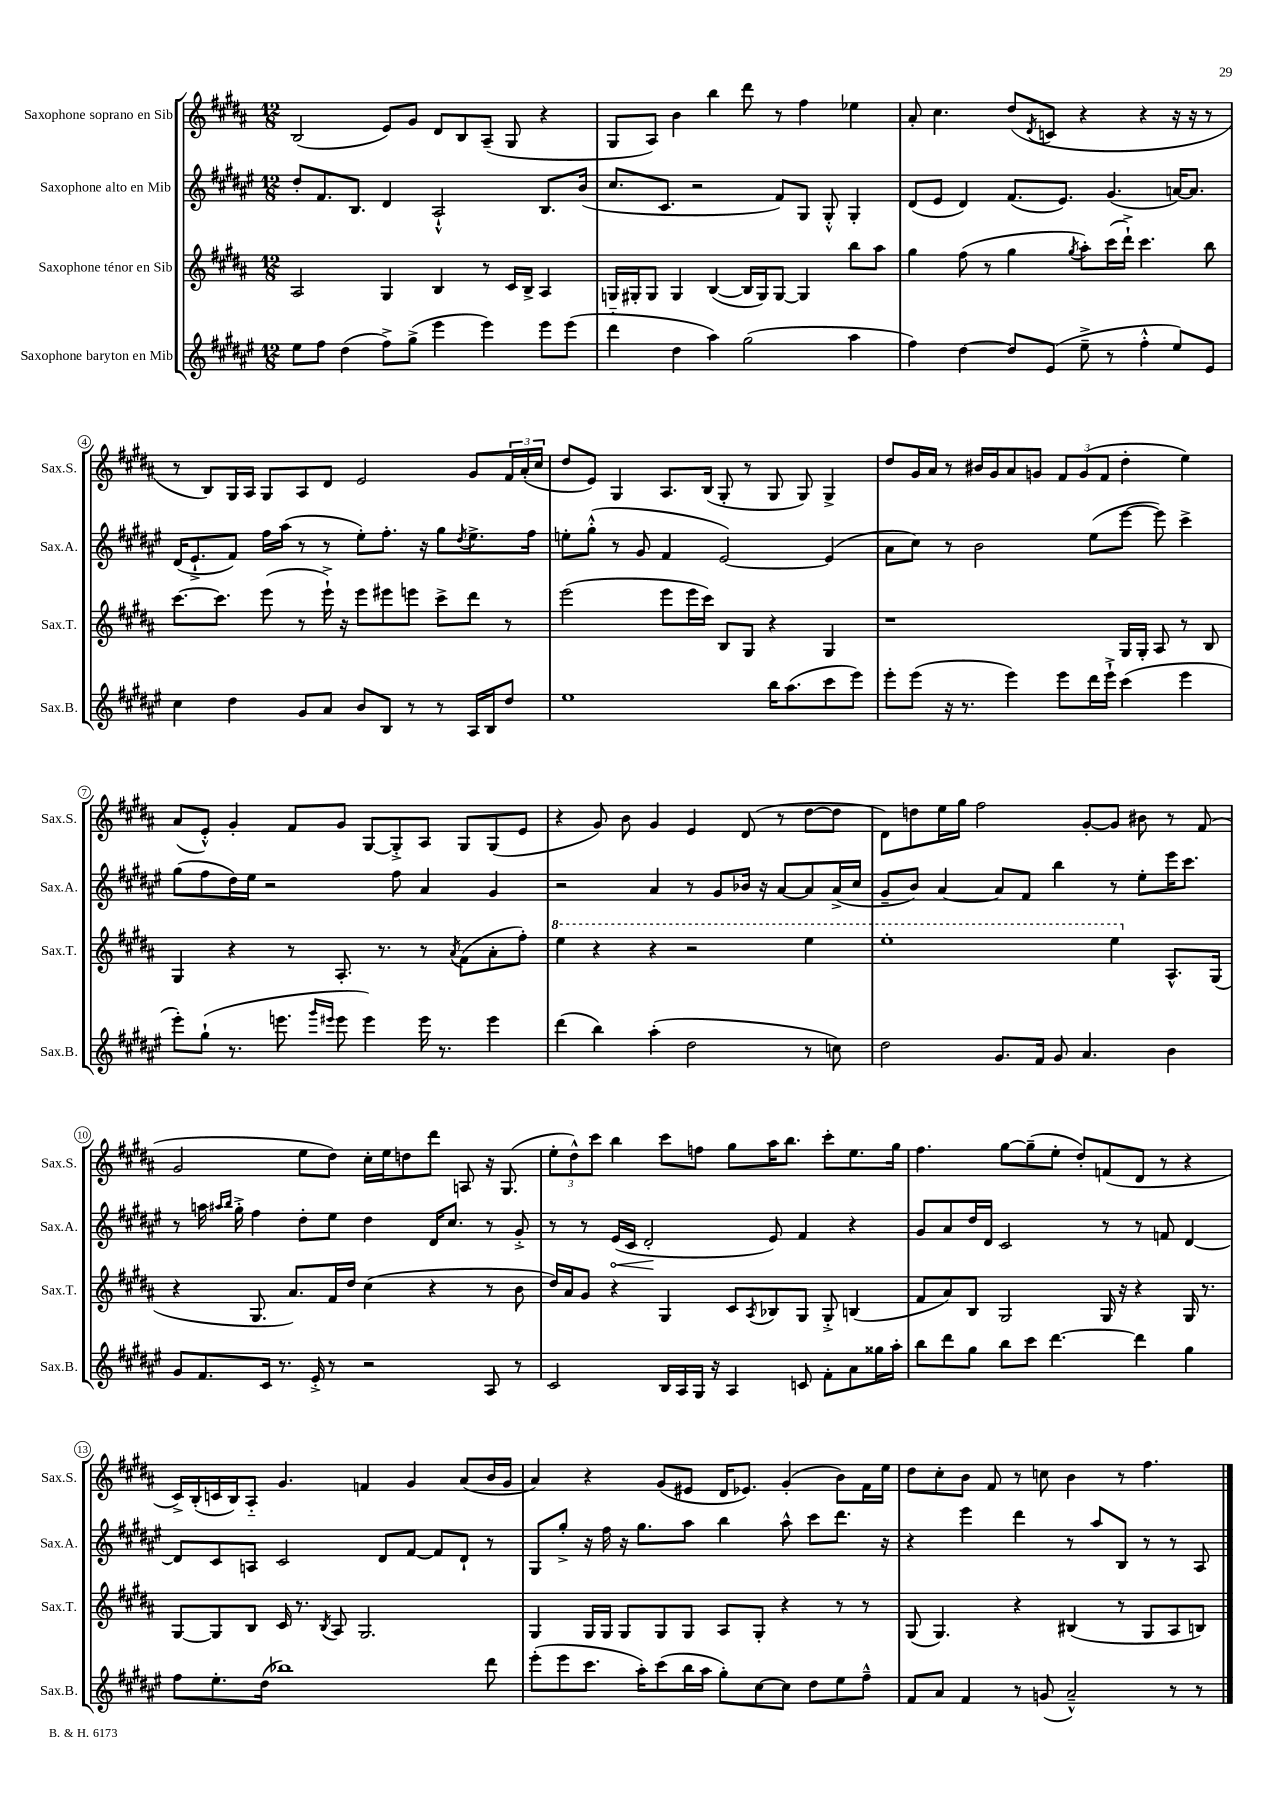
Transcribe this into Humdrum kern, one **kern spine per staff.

**kern	**kern	**kern	**dynam	**kern
*part4	*part3	*part2	*part2	*part1
*staff4	*staff3	*staff2	*staff2	*staff1
*I"Saxophone baryton en Mib	*I"Saxophone ténor en Sib	*I"Saxophone alto en Mib	*	*I"Saxophone soprano en Sib
*I'Sax.B.	*I'Sax.T.	*I'Sax.A.	*	*I'Sax.S.
*clefG2	*clefG2	*clefG2	*	*clefG2
*k[f#c#g#d#a#e#]	*k[f#c#g#d#a#]	*k[f#c#g#d#a#e#]	*	*k[f#c#g#d#a#]
*M12/8	*M12/8	*M12/8	*	*M12/8
=1	=1	=1	=1	=1
8ee#\L	2A#/	8dd#'/L	.	(2B/
8ff#\J	.	8.f#/	.	.
(4dd#\	.	.	.	.
.	.	8.B/J	.	.
8ff#^\L)	4G#/	4d#/	.	8e/L)
(8gg#^\J	.	.	.	8g#/J
4eee#\	4B/	2A#`^^/	.	8d#/L
.	.	.	.	8B/
4eee#\)	8r	.	.	(8A#~/J
.	16c#/LL	.	.	8G#/
.	16B^/JJ	.	.	.
8eee#\L	4A#/	8.B/L	.	4r
(8eee#\J	.	.	.	.
.	.	(16b/Jk	.	.
=2	=2	=2	=2	=2
4ddd#\	16Gn/LL	8.cc#/L	.	8G#/L
.	16G#X'/J	.	.	.
.	8G#/J	.	.	8A#/J)
.	.	8.c#/J	.	.
4dd#\	4G#/	.	.	4b\
.	.	2r	.	.
4aa#\)	([4B/	.	.	4bb\
(2gg#\	16B/LL]	.	.	8ddd#\
.	16G#/J)	.	.	.
.	[8G#/J	8f#/L)	.	8r
.	4G#/]	8G#/J	.	4ff#\
.	.	8G#'^^/	.	.
4aa#\	8bb\L	4G#'/	.	4ee-X\
.	8aa#\J	.	.	.
=3	=3	=3	=3	=3
4ff#\)	4gg#\	(8d#/L	.	8a#'/
.	.	8e#/J	.	4.cc#\
[4dd#\	(8ff#\	4d#/)	.	.
.	8r	.	.	.
8dd#/L]	4gg#\	(8.f#/L	.	(8dd#/L
.	.	.	.	8qd#/
(8e#/J	.	.	.	8cn/J
.	.	8.e#/J)	.	.
.	8qgg#/	.	.	.
8ee#~^\	8aa#'\L)	.	.	4r
8r	(16ccc#\L	(4.g#/	.	.
.	16ddd#`^\JJ)	.	.	.
4ff#'^^\	4.ccc#\	.	.	4r
8ee#/L)	.	[16an/KL)	.	16r
.	.	8.a/J]	.	16r
8e#/J	8bb\	.	.	8r
!!LO:LB:g=z
=4	=4	=4	=4	=4
4cc#\	[8.ccc#\L	(16d#/KL	.	8r
.	.	8.e#`^/	.	.
.	.	.	.	8B/L)
.	8.ccc#\J]	.	.	.
4dd#\	.	8f#/J)	.	16G#/L
.	.	.	.	16A#/JJ
.	(8eee\	16ff#\LL	.	8G#/L
.	.	(16aa#\JJ	.	.
8g#/L	8r	8r	.	8A#/
8a#/J	16eee`^\)	8r	.	8d#/J
.	16r	.	.	.
8b/L	8eee\L	8ee#'\L)	.	2e/
8B/J	8eee#X\	8.ff#'\J	.	.
8r	8eeen\J	.	.	.
.	.	16r	.	.
8r	8ccc#^\L	8gg#\L	.	.
.	.	8qdd#/	.	.
16A#/LL	8ddd#\J	8.ee#^\	.	8g#/L
16B/J	.	.	.	.
8dd#/J	8r	.	.	24f#/L
.	.	.	.	(24a#'/
.	.	16ff#\Jk	.	.
.	.	.	.	24cc#/JJ
=5	=5	=5	=5	=5
1ee#	(2eee\	8een'\L	.	8dd#/L
.	.	(8gg#'^^\J	.	8e/J)
.	.	8r	.	4G#/
.	.	8g#/	.	.
.	8eee\L	4f#/	.	8.A#/L
.	16eee\L	.	.	.
.	16ccc#\JJ)	.	.	(16B/Jk
.	8B/L	[2e#/)	.	8G#'/
.	8G#/J	.	.	8r
16bb\KL	4r	.	.	8G#/
(8.aa#\	.	.	.	.
.	.	.	.	8G#/)
8ccc#\	4G#/	(4e#/]	.	4G#^/
8eee#\J)	.	.	.	.
=6	=6	=6	=6	=6
8eee#'\L	1r	8a#\L	.	8dd#/L
(8eee#\J	.	8cc#\J)	.	16g#/L
.	.	.	.	16a#/JJ
16r	.	8r	.	8r
8.r	.	.	.	.
.	.	2b\	.	16b#X/LL
.	.	.	.	16g#/J
4eee#\)	.	.	.	8a#/
.	.	.	.	8gn/J
8eee#\L	.	.	.	12f#/L
.	.	.	.	(12g/
16ddd#\L	.	(8ee#\L	.	.
.	.	.	.	12f#/J
16eee#`^\JJ	.	.	.	.
(4ccc#\	16G#/LL	[8eee#\J	.	4dd#'\
.	16G#'/JJ	.	.	.
.	8A#/	8eee#\])	.	.
4eee#\	8r	4ccc#^\	.	4ee\)
.	8B/	.	.	.
!!LO:LB:g=z
=7	=7	=7	=7	=7
8eee#'\L)	4G#/	(8gg#\L	.	(8a#/L
(8gg#`\J	.	8ff#\	.	8e'^^/J)
8.r	4r	16dd#\L)	.	4g#'/
.	.	16ee#\JJ	.	.
.	.	2r	.	.
8.eeen\	.	.	.	.
.	8r	.	.	8f#/L
16qqggg#/LL	.	.	.	.
16qqeee#X/JJ	.	.	.	.
8eee#\	8.A#'/	.	.	8g#/J
4eee#\)	.	.	.	[8G#/L
.	8.r	.	.	.
.	.	8ff#\	.	8G#'^/]
16eee#\	8r	4a#/	.	8A#/J
8.r	.	.	.	.
.	8qa#/	.	.	.
.	(8f#\L	.	.	8G#/L
4eee#\	8a#'\	4g#/	.	(8G#/
.	8ff#'\J)	.	.	8e/J
=8	=8	=8	=8	=8
*	*8va	*	*	*
(4ddd#\	4eee\	2r	.	4r
4bb\)	4r	.	.	8g#/)
.	.	.	.	8b\
(4aa#'\	4r	4a#/	.	4g#/
2dd#\	2r	8r	.	4e/
.	.	8g#/L	.	.
.	.	16b-X/Jk	.	(8d#/
.	.	16r	.	.
.	.	[8a#/L	.	8r
8r	4eee\	8a#/]	.	[8dd#\L
8ccn\)	.	(16a#^/L	.	8dd#\J]
.	.	16cc#/JJ	.	.
=9	=9	=9	=9	=9
2dd#\	1eee'	8g#~/L	.	8d#\L)
.	.	8b/J)	.	8ddn\
.	.	[4a#/	.	16ee\L
.	.	.	.	16gg#\JJ
.	.	.	.	2ff#\
8.g#/L	.	8a#/L]	.	.
.	.	8f#/J	.	.
16f#/Jk	.	.	.	.
8g#/	.	4bb\	.	.
4.a#/	.	.	.	[8g#'/L
.	4eee\	8r	.	8g#/J]
.	.	8ee#'\L	.	8b#X\
*	*X8va	*	*	*
4b\	8.A#^^/L	16eee#\K	.	8r
.	.	8.ccc#\J	.	.
.	.	.	.	(8f#/
.	(16G#/Jk	.	.	.
!!LO:LB:g=z
=10	=10	=10	=10	=10
8g#/L	4r	8r	.	2g#/
8.f#/	.	16aan\	.	.
.	.	16qqaa#X/LL	.	.
.	.	16qqbb/JJ	.	.
.	.	16gg#'^\	.	.
.	8.G#/	4ff#\	.	.
16c#/Jk	.	.	.	.
8.r	.	.	.	.
.	8.a#/L)	.	.	.
.	.	8dd#'\L	.	8ee\L
16e#'^/	.	.	.	.
8r	16f#/L	8ee#\J	.	8dd#\J)
.	16dd#/JJ	.	.	.
2r	(4cc#\	4dd#\	.	16cc#'\LL
.	.	.	.	16ee\J
.	.	.	.	8ddn\
.	4r	16d#/KL	.	8ddd#\J
.	.	8.cc#/J	.	.
.	.	.	.	8An/
8A#/	8r	8r	.	16r
.	.	.	.	(8.G#/
8r	8b\	8g#'^/	.	.
=11	=11	=11	=11	=11
2c#/	16dd#/LL)	8r	.	12ee'\L
.	16a#/J	.	.	.
.	.	.	.	12dd#^^\)
.	8g#/J	8r	.	.
.	.	.	.	12ccc#\J
!	!	!	!LO:HP:b	!
.	4r	(16e#/LL	<	4bb\
.	.	16c#/JJ	.	.
.	.	2d#'/	.	.
16B/LL	4G#/	.	.	8ccc#\L
16A#/	.	.	.	.
16G#/JJ	.	.	.	8ffn\J
16r	.	.	.	.
4A#/	8c#/L	.	.	8gg#\L
.	8qA#/	.	.	.
.	8B-X/	8e#/)	[	16aa#\K
.	.	.	.	8.bb\J
8cn/	8G#/J	4f#/	.	.
8f#'\L	8G#'^/	.	.	8ccc#'\L
8a#\	(4Bn/	4r	.	8.ee\
16gg##X\L	.	.	.	.
16aa#'\JJ	.	.	.	16gg#\Jk
=12	=12	=12	=12	=12
8bb\L	8f#/L	8g#/L	.	4.ff#\
8ddd#\	8a#/)	8a#/	.	.
8gg#\J	8B/J	16dd#/L	.	.
.	.	16d#/JJ	.	.
8bb\L	2G#/	2c#/	.	[8gg#\L
8ccc#\J	.	.	.	(8gg#~\]
[4.ddd#\	.	.	.	8ee'\J
.	.	.	.	8dd#'/L)
.	16G#/	8r	.	(8fn/
.	16r	.	.	.
4ddd#\]	4r	8r	.	8d#/J
.	.	8fn/	.	8r
4gg#\	16G#/	[4d#/	.	4r
.	8.r	.	.	.
!!LO:LB:g=z
=13	=13	=13	=13	=13
8ff#\L	[8G#/L	8d#/L]	.	16c#^/LL)
.	.	.	.	(16B'/
8.ee#'\	8G#/]	8c#/	.	16cn/
.	.	.	.	16B/J)
.	8B/J	8An/J	.	8A#/J
(16dd#\Jk	.	.	.	.
1bb-X)	16c#/	2c#/	.	4.g#/
.	8.r	.	.	.
.	8qB/	.	.	.
.	8A#/	.	.	.
.	2.G#/	.	.	4fn/
.	.	8d#/L	.	.
.	.	[8f#/J	.	4g#/
.	.	8f#/L]	.	.
.	.	8d#`/J	.	(8a#/L
8ddd#\	.	8r	.	16b/L
.	.	.	.	16g#/JJ
=14	=14	=14	=14	=14
(8eee#'\L	4G#/	8G#/L	.	4a#/)
8eee#\	.	8gg#'^/J	.	.
8.ccc#\J	16G#/LL	16r	.	4r
.	16G#/JJ	16ff#\	.	.
.	8G#/L	16r	.	.
16aa#'\KL)	.	8.gg#\L	.	.
(8ccc#\	8G#/	.	.	(8g#/L
16bb\L	8G#/J	8aa#\J	.	8e#X/J
16aa#\JJ	.	.	.	.
8gg#'\L)	8A#/L	4bb\	.	16d#/KL
.	.	.	.	8.e-X/J)
[8cc#\	8G#'/J	.	.	.
8cc#\J]	4r	8aa#^^\	.	(4g#'/
8dd#\L	.	8ccc#\L	.	.
8ee#\	8r	8.ddd#\J	.	8b\L)
8ff#~^^\J	8r	.	.	16f#\L
.	.	16r	.	16ee\JJ
=15	=15	=15	=15	=15
8f#/L	(8G#/	4r	.	8dd#\L
8a#/J	4.G#/)	.	.	8cc#'\
4f#/	.	4eee#\	.	8b\J
.	.	.	.	8f#/
8r	4r	4ddd#\	.	8r
(8gn/	.	.	.	8ccn\
2a#~^^/)	(4B#X/	8r	.	4b\
.	.	8aa#/L	.	.
.	8r	8B/J	.	8r
.	8G#/L	8r	.	4.ff#\
8r	8A#/	8r	.	.
8r	8Bn/J)	8A#/	.	.
==	==	==	==	==
*-	*-	*-	*-	*-
